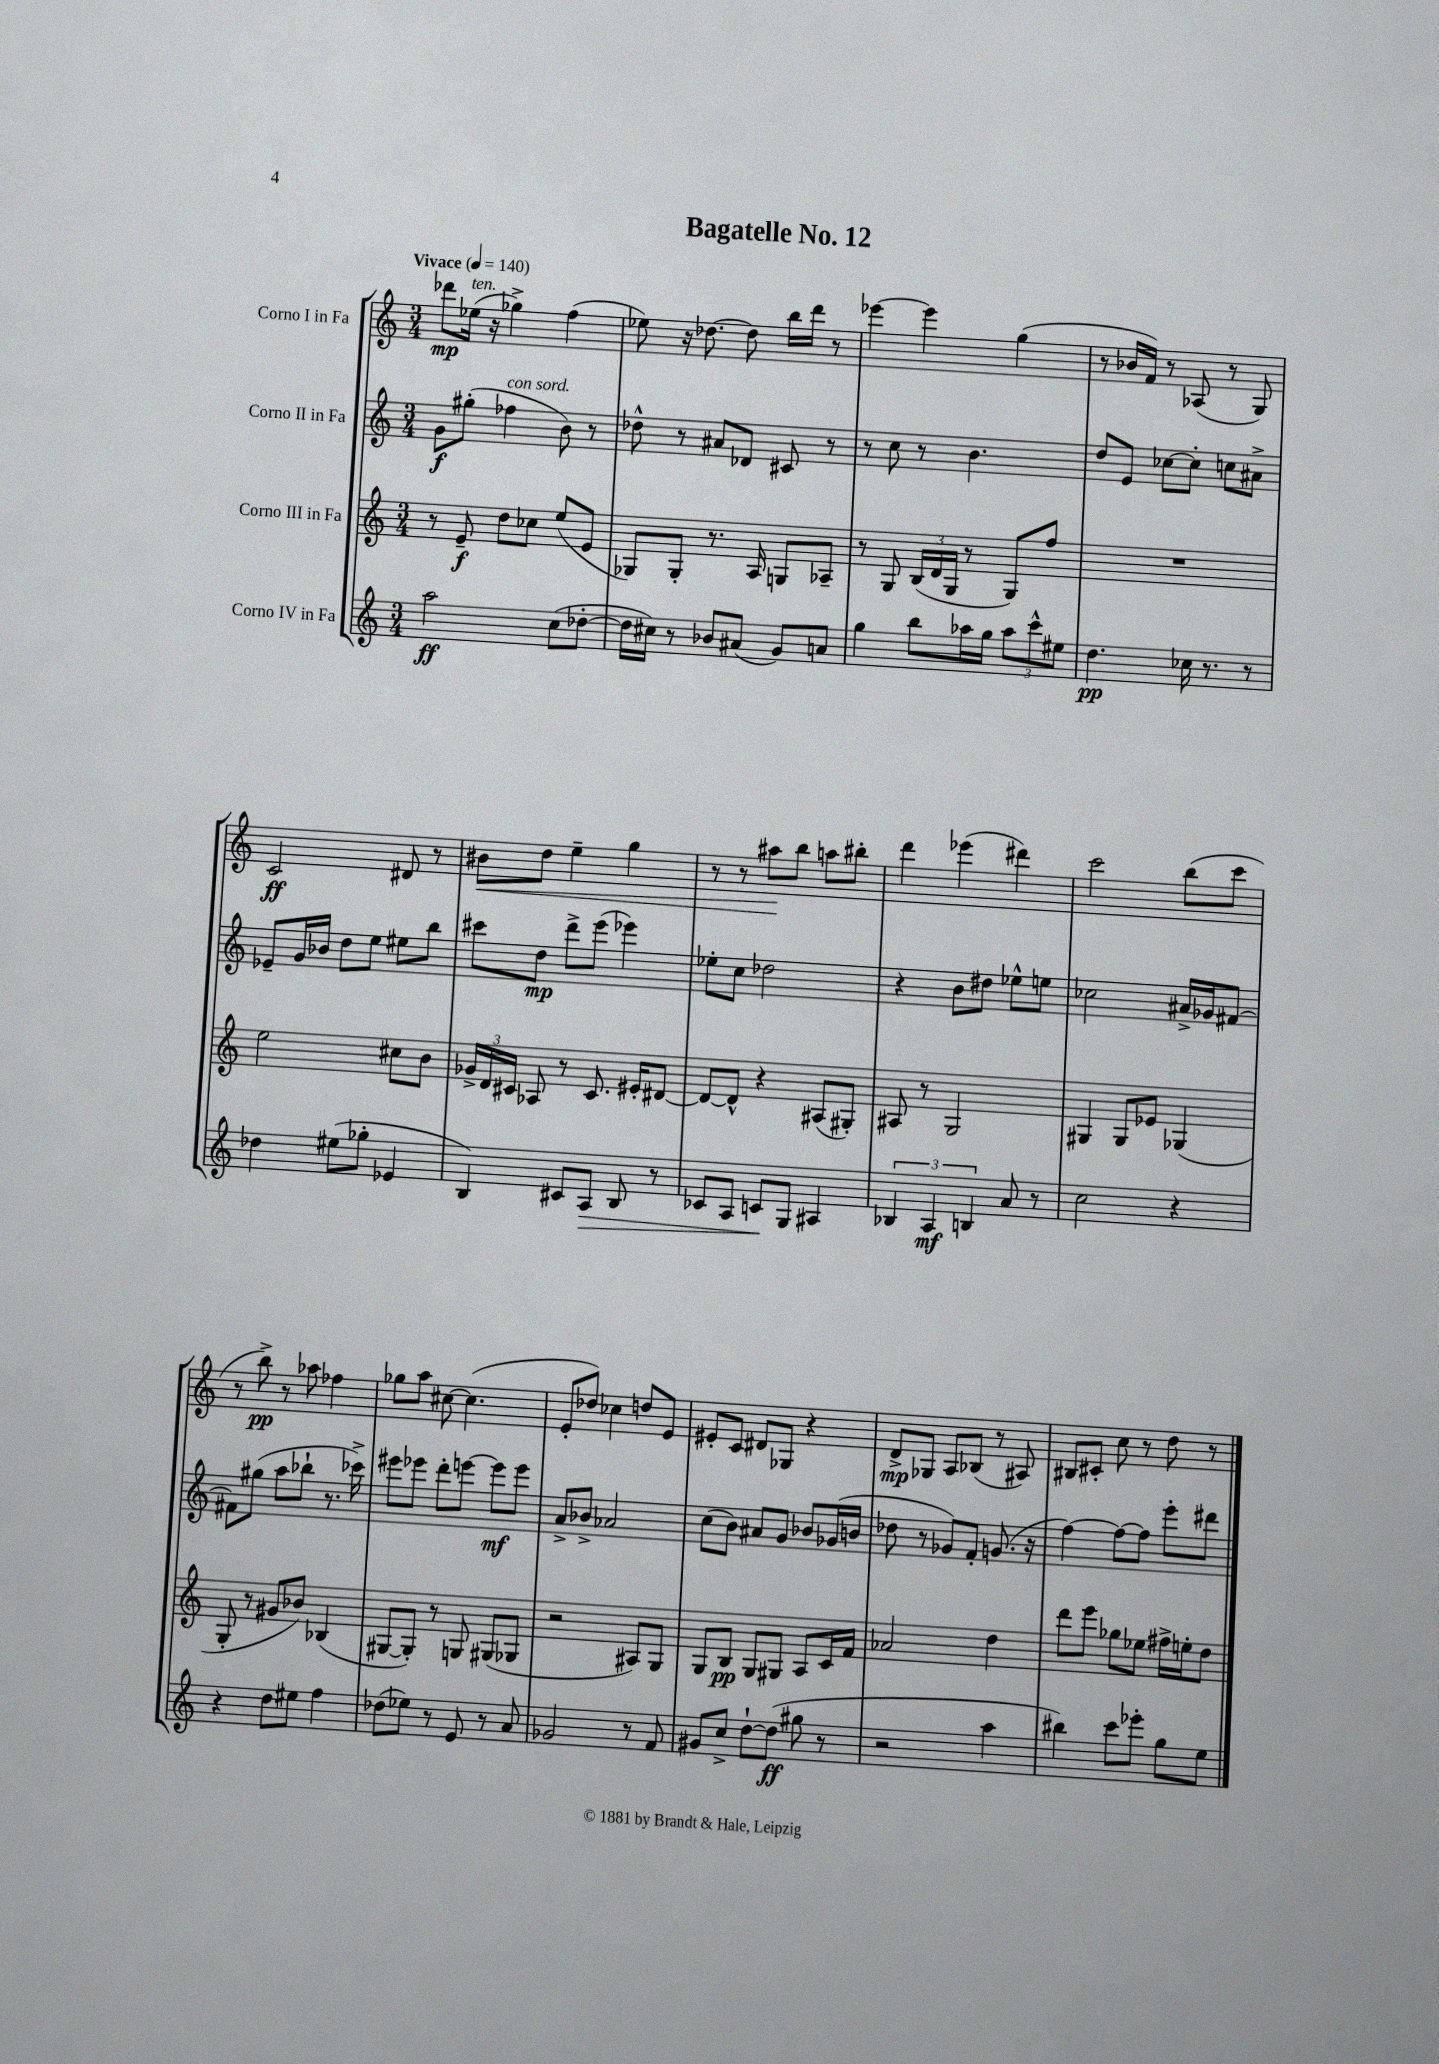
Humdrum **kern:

**kern	**dynam	**kern	**dynam	**kern	**dynam	**kern	**dynam
*part4	*part4	*part3	*part3	*part2	*part2	*part1	*part1
*staff4	*staff4	*staff3	*staff3	*staff2	*staff2	*staff1	*staff1
*I"Corno IV in Fa	*	*I"Corno III in Fa	*	*I"Corno II in Fa	*	*I"Corno I in Fa	*
*clefG2	*	*clefG2	*	*clefG2	*	*clefG2	*
*k[]	*	*k[]	*	*k[]	*	*k[]	*
*M3/4	*	*M3/4	*	*M3/4	*	*M3/4	*
*MM140	*	*MM140	*	*MM140	*	*MM140	*
=1	=1	=1	=1	=1	=1	=1	=1
!	!	!	!	!	!	!LO:TX:a:B:t=Vivace	!
2aa\	ff	8r	.	8g\L	f	8ddd-X\L	mp
!	!	!	!	!	!	!LO:TX:a:i:t=ten.	!
.	.	8e~/	f	(8gg#X'\J	.	(16ee-X\Jk	.
.	.	.	.	.	.	16r	.
!	!	!	!	!LO:TX:a:i:t=con sord.	!	!	!
.	.	8dd\L	.	4ff-X\	.	4gg-X^\)	.
.	.	8cc-X\J	.	.	.	.	.
(8cc\L	.	(8ee/L	.	8b\)	.	(4ff\	.
[8dd-X'\J	.	8e/J	.	8r	.	.	.
=2	=2	=2	=2	=2	=2	=2	=2
16dd-\LL]	.	8G-X/L)	.	8dd-X^^\	.	8ee-X\)	.
16cc#X\JJ)	.	.	.	.	.	.	.
8r	.	8G-'/J	.	8r	.	16r	.
.	.	.	.	.	.	[8.dd-X\	.
8b-X/L	.	8.r	.	8a#X/L	.	.	.
(8a#X/J	.	.	.	8d-X/J	.	8dd-\]	.
.	.	16A/	.	.	.	.	.
8g/L)	.	8Gn/L	.	8c#X/	.	16bb\LL	.
.	.	.	.	.	.	16ddd\JJ	.
8an/J	.	8A-X~/J	.	8r	.	8r	.
=3	=3	=3	=3	=3	=3	=3	=3
4gg\	.	8r	.	8r	.	[4eee-X\	.
.	.	8G/	.	8cc\	.	.	.
8bb\L	.	(24B/LL	.	8r	.	4eee-\]	.
.	.	24d/	.	.	.	.	.
.	.	24G/JJ	.	.	.	.	.
16aa-X\L	.	8r	.	4.b\	.	.	.
16gg\JJ	.	.	.	.	.	.	.
12aa-\L	.	8G/L)	.	.	.	(4gg\	.
12ccc^^\	.	.	.	.	.	.	.
.	.	8ff/J	.	.	.	.	.
12ee#X\J	.	.	.	.	.	.	.
=4	=4	=4	=4	=4	=4	=4	=4
4.dd\	pp	2.r	.	8dd/L	.	8r	.
.	.	.	.	8e/J	.	16b-X/LL	.
.	.	.	.	.	.	16f/JJ)	.
.	.	.	.	[8cc-X\L	.	8r	.
16cc-X\	.	.	.	8cc-'\J]	.	(8A-X/	.
8.r	.	.	.	.	.	.	.
.	.	.	.	8ccn\L	.	8r	.
8r	.	.	.	8a#X^\J	.	8G/)	.
!!LO:LB:g=z
=5	=5	=5	=5	=5	=5	=5	=5
4dd-X\	.	2ee\	.	8e-X~/L	.	2c/	ff
.	.	.	.	16g/L	.	.	.
.	.	.	.	16b-X/JJ	.	.	.
(8ee#X\L	.	.	.	8dd\L	.	.	.
8gg-X'\J	.	.	.	8ee\J	.	.	.
4e-X/	.	8cc#X\L	.	8ee#X\L	.	8d#X/	.
.	.	8b\J	.	8bb\J	.	8r	.
=6	=6	=6	=6	=6	=6	=6	=6
!	!	!	!	!	!	!	!LO:HP:b
4B/)	.	24g-X^/LL	.	8ccc#X\L	.	8b#X\L	<
.	.	24d/	.	.	.	.	.
.	.	24c#X/JJ	.	.	.	.	.
.	.	8A-X/	.	8dd\J	mp	8dd\J	.
8c#X/L	.	8r	.	8ddd^\L	.	4ee~\	.
!	!LO:HP:b	!	!	!	!	!	!
8A/J	>	8.c#/	.	(8eee\J	.	.	.
8B/	.	.	.	4eee-X\)	.	4gg\	.
.	.	16e#X'/KL	.	.	.	.	.
8r	.	[8d#X/J	.	.	.	.	.
=7	=7	=7	=7	=7	=7	=7	=7
8c-X/L	.	8d#/L_	.	8ee-X'\L	.	8r	.
8A/J	.	8d#^^/J]	.	8cc\J	.	8r	.
8cn/L	.	4r	.	2dd-X\	.	8aa#X\L	.
8G/J	]	.	.	.	.	8bb\J	[
4A#X/	.	(8A#X/L	.	.	.	8aan\L	.
.	.	8G#X'/J)	.	.	.	8bb#X'\J	.
=8	=8	=8	=8	=8	=8	=8	=8
6B-X/	.	8A#X/	.	4r	.	4ddd\	.
.	.	8r	.	.	.	.	.
6A/	mf	.	.	.	.	.	.
.	.	2G/	.	8b\L	.	(4eee-X\	.
6Bn/	.	.	.	.	.	.	.
.	.	.	.	8dd#X\J	.	.	.
8a/	.	.	.	8ee-X^^\L	.	4ddd#X\)	.
8r	.	.	.	8een\J	.	.	.
=9	=9	=9	=9	=9	=9	=9	=9
2cc\	.	4G#X/	.	2cc-X\	.	2ccc\	.
.	.	8G#/L	.	.	.	.	.
.	.	8e-X/J	.	.	.	.	.
4r	.	(4G-X/	.	16a#X^/LL	.	(8bb\L	.
.	.	.	.	16g-X/J	.	.	.
.	.	.	.	[8f#X/J	.	8ccc\J	.
!!LO:LB:g=z
=10	=10	=10	=10	=10	=10	=10	=10
4r	.	8G'/	.	8f#X\L]	.	8r	.
.	.	8r	.	(8gg#X\J	.	8bb^\)	pp
8dd\L	.	8g#X/L	.	8aa\L	.	8r	.
8ee#X\J	.	8b-X/J)	.	8bb-X`\J	.	8aa-X\	.
4ff\	.	(4B-X/	.	8.r	.	4ff-X\	.
.	.	.	.	16ccc-X^\)	.	.	.
=11	=11	=11	=11	=11	=11	=11	=11
(8dd-X\L	.	[8G#X/L	.	8eee#X\L	.	8gg-X\L	.
8ee-X\J)	.	8G#'/J])	.	8eee-X\J	.	8aa\J	.
8r	.	8r	.	8ddd'\L	.	[8cc#X\	.
8e/	.	8Gn/	.	[8eeen\J	.	(4.cc#\]	.
8r	.	(8G#X/L	.	8eee\L]	mf	.	.
8a/	.	8G-X/J	.	8eee\J	.	.	.
=12	=12	=12	=12	=12	=12	=12	=12
2g-X/	.	2r	.	8a^/L	.	8e'/L	.
.	.	.	.	8b-X^/J	.	8dd-X/J)	.
.	.	.	.	2a-X/	.	4cc-X\	.
8r	.	8A#X/L)	.	.	.	8ddn/L	.
8f/	.	8G/J	.	.	.	8e/J	.
=13	=13	=13	=13	=13	=13	=13	=13
8g#X/L	.	8G/L	.	(8cc\L	.	8e#X'/L	.
8cc^/J	.	8B/J	pp	8b\J)	.	8c/J	.
[8dd`\L	.	8G/L	.	8a#X/L	.	8d#X/L	.
(8dd\J]	ff	8G#X/J	.	8g/J	.	8G-X/J	.
8gg#X\	.	8A/L	.	8b-X/L	.	4r	.
8r	.	16c/L	.	(16g-X/L	.	.	.
.	.	16f/JJ	.	16bn/JJ	.	.	.
=14	=14	=14	=14	=14	=14	=14	=14
2r	.	2a-X/	.	8dd-X\	.	8d^/L	mp
.	.	.	.	8r	.	8G-X/J	.
.	.	.	.	8g-X/L)	.	8A/L	.
.	.	.	.	8f'/J	.	(8B-X/J	.
4aa\	.	4dd\	.	(8.gn/	.	8r	.
.	.	.	.	.	.	8A#X/)	.
.	.	.	.	16r	.	.	.
=15	=15	=15	=15	=15	=15	=15	=15
4bb#X\)	.	8ddd\L	.	[4ff\)	.	8B#X/L	.
.	.	8eee\J	.	.	.	8c#X'/J	.
8ccc\L	.	8gg-X\L	.	8ff\L_	.	8cc\	.
8eee-X'\J	.	8ee-X\J	.	8ff\J]	.	8r	.
8gg\L	.	16ff#X^\LL	.	8eee'\L	.	8dd\	.
.	.	16een'\J	.	.	.	.	.
8ee\J	.	8dd\J	.	8ddd#X\J	.	8r	.
==	==	==	==	==	==	==	==
*-	*-	*-	*-	*-	*-	*-	*-
